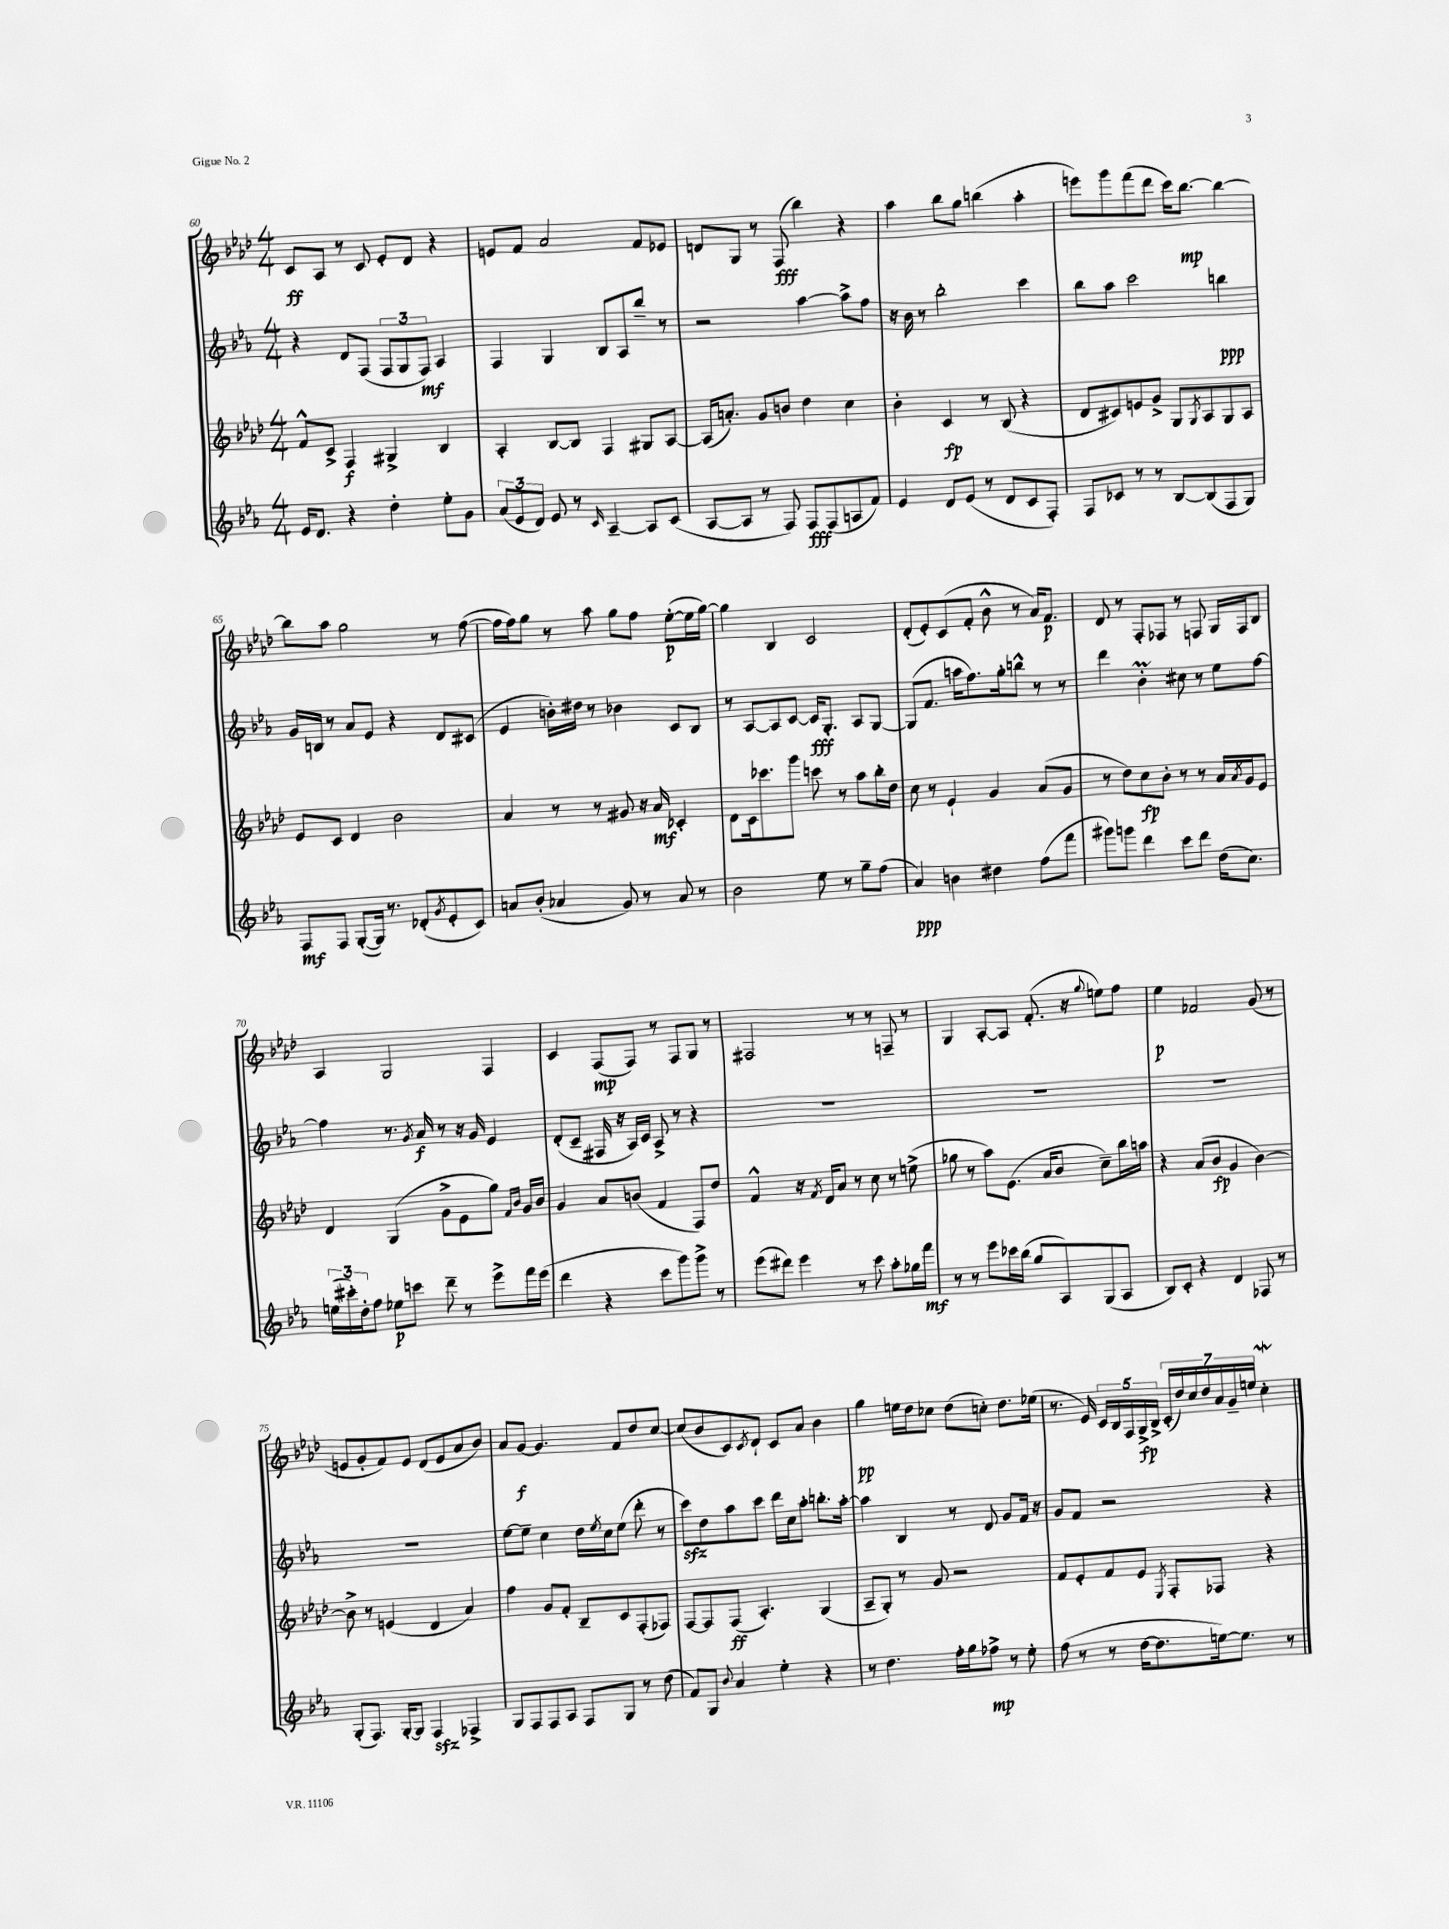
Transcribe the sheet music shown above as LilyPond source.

<<
\new StaffGroup <<
\new Staff = "s0" {
    \clef treble \key aes \major \numericTimeSignature \time 4/4
    c'8\ff aes8 r8 c'8 ees'8-. des'8 r4 |
    e'8 f'8 aes'2 f'8 ees'8 |
    d'8 g8 r8 f8\fff( bes''4) r4 |
    aes''4 bes''8 g''8 b''4( aes''4-. |
    e'''8) g'''8 f'''8( des'''8 c'''16) bes''8.~\mp bes''4~ |
    bes''8 aes''8 g''2 r8 f''8~( |
    f''16 f''16) g''8 r8 aes''8 g''8 f''8 ees''8~-.\p( ees''16 g''16~) |
    g''4 bes4 c'2 |
    des'8-.( ees'8-.) c'8( f'8-. bes'8-^ r8 aes'16) f'8.\p |
    des'8 r8 f8-. fes8 r8 f8 g16 f16 bes8 |
    aes4 g2 f4 |
    c'4 f8\mp( f8) r8 f8 g8 r8 |
    fis2 r8 r8 f8-- r8 |
    g4 aes8~-. aes8 f'8.-.( r16 \appoggiatura { g''8 } e''8) f''8 |
    ees''4\p fes'2 g'8( r8 |
    e'8 g'8-. f'8) e'8 des'8( e'8 aes'8 bes'8) |
    aes'8 g'8~\f g'4. f'8 des''8 c''8~ |
    c''8( bes'8 c'8) \acciaccatura { c'8 } des'8-! c'8 aes'8 bes'4 |
    g''4\pp e''16 des''16 ces''8 des''8( c''8-.) des''8. ees''16( |
    r8. ees'16) \tuplet 5/4 { c'16 bes16 f16 g16->\fp bes16-> } \tuplet 7/4 { c'16-.( des''16) c''16 des''16 aes'16 g'16-- e''16 } c''4-.\mordent \bar "|." |
}
\new Staff = "s1" {
    \clef treble \key ees \major \numericTimeSignature \time 4/4
    r4 d'8 f8( \tuplet 3/2 { f8 g8 f8\mf) } aes4 |
    f4 g4 bes8 aes8 bes''8-- r8 |
    r2 aes''4~ aes''8-> f''8 |
    r16 bes'16 r8 bes''2-. c'''4 |
    bes''8 aes''8 c'''2 b''4\ppp |
    g'16 b16 r8 aes'8 ees'8 r4 d'8 cis'8( |
    ees'4 b'16-.) dis''16 r8 bes'4 c'8 bes8 |
    r8 aes8~ aes8 c'8~ c'16\fff g8.-. aes8 g8~ |
    g8( f'8. a''16 f''8.) g''16-. b''8-^ r8 r8 |
    d'''4 bes'4-.\prall cis''8 r8 ees''8 f''8~ |
    f''4 r8. \acciaccatura { g'8 } aes'16\f r8 r16 g'16 ees'4 |
    d'8-.( c'8-- fis16 r16 aes16) c'16 aes8-> r8 r4 |
    R1 |
    R1 |
    R1 |
    R1 |
    ees''8~ ees''8-- c''4 d''16 \acciaccatura { ees''8 } c''16 ees''8( d'''8-. r8 |
    c'''8\sfz) d''8 aes''8 c'''8 d'''16 c''16 aes''8-. b''8.-. aes''16~-. |
    aes''4 bes4 r8 d'8 g'8 f'16 r16 |
    g'8 f'8 r2 r4 \bar "|." |
}
\new Staff = "s2" {
    \clef treble \key aes \major \numericTimeSignature \time 4/4
    f'8-^ c'8-> f4\f gis4-> bes4 |
    aes4-. bes8~ bes8 f4 gis8 aes8~ |
    aes16( a'8.-.) g'8 b'8 des''4 c''4 |
    bes'4-. c'4\fp r8 bes8( r4 |
    des'8 cis'8) e'8 g'8-> g8 \acciaccatura { g8 } aes8 g8 aes8 |
    ees'8 c'8 des'4 bes'2 |
    aes'4 r8 r8 gis'8 r16 aes'16\mf ces'4-. |
    des'8 c'16 ces'''8. g'''8 c'''8 r8 aes''8 bes''16-. des''16 |
    c''8 r8 ees'4-! g'4 aes'8( g'8 |
    r8 des''8) c''8\fp bes'8-. r8 r8 aes'16 \acciaccatura { aes'8 } g'16 ees'8 |
    des'4 g4( g'8-> ees'8 g''8) \grace { f'16 bes'16 } g'16 bes'16 |
    g'4 aes'8 b'8( f'4 f8) des''8 |
    f'4-^ r16 \acciaccatura { f'8 } des'16 aes'8 r8 c''8 r8 e''8->( |
    ges''8 r8 aes''8) ees'8.( aes'16 bes'8 c''8--) bes''16 a''16 |
    r4 aes'8( bes'8\fp g'4 bes'4~) |
    bes'8-> r8 e'4( des'4 aes'4) |
    f''4 g'8 f'8-. bes8-- c'8 f8-.( fes8) |
    f8~ f8 f8\ff( aes4.-.) g4( |
    aes8-- g8-.) r8 g'8 r2 |
    f'8 ees'8-. f'8 ees'8 \acciaccatura { ees8 } f8-. fes8 r4 \bar "|." |
}
\new Staff = "s3" {
    \clef treble \key ees \major \numericTimeSignature \time 4/4
    ees'16 d'8. r4 d''4-. ees''8-. g'8 |
    \tuplet 3/2 { aes'8( ees'8 d'8) } ees'8 r8 \grace { c'16 } aes4~-- aes8 c'8( |
    aes8~ aes8 r8 f8) f8\fff f8( a8 f'8) |
    ees'4 d'8 ees'8( r8 d'8 c'8 f8-.) |
    f8 ces'8 r8 r8 bes8~ bes8( f8 g8) |
    f8\mf f8 g8~-.( g16) r8. des'8-.( \acciaccatura { g'8 } ees'8-. c'8) |
    a'8 bes'8-.( aes'4 g'8) r8 aes'8 r8 |
    bes'2 ees''8 r8 g''8-- f''8( |
    aes'4\ppp) b'4 dis''4 f''8( f'''8 |
    gis'''8) g'''8 d'''4 c'''8 d'''8 d''16( c''8.) |
    \tuplet 3/2 { e''16( cis'''16-.) d''16-. } f''8 ees''8\p c'''8 d'''8-- r8 ees'''8-> f'''16 ees'''16( |
    d'''4 r4 c'''8 g'''8) g'''8-> r8 |
    ees'''8( dis'''8) ees'''4 r8 c'''8 aes''8-. ges''16 f'''16\mf |
    r8 r8 ees'''8 ces'''16 bes''16( g''8 aes8) g8( aes8 |
    bes8) c'8-. r4 d'4 fes8 r8 |
    g8-.( f8.) g16~-. g8 f4\sfz fes4-> |
    g8 f8 f8 aes8 f8 g8 r8 d''8( |
    f'8) g8 \appoggiatura { bes'8 } aes'4 ees''4-. r4 |
    r8 d''4. f''16-. g''16 fes''8->\mp r8 ees''8-. |
    f''8( r8 r8 d''16~ d''8. e''16~) e''8. r8 \bar "|." |
}
>>
>>
\layout { \context { \Score currentBarNumber = #60 } }
